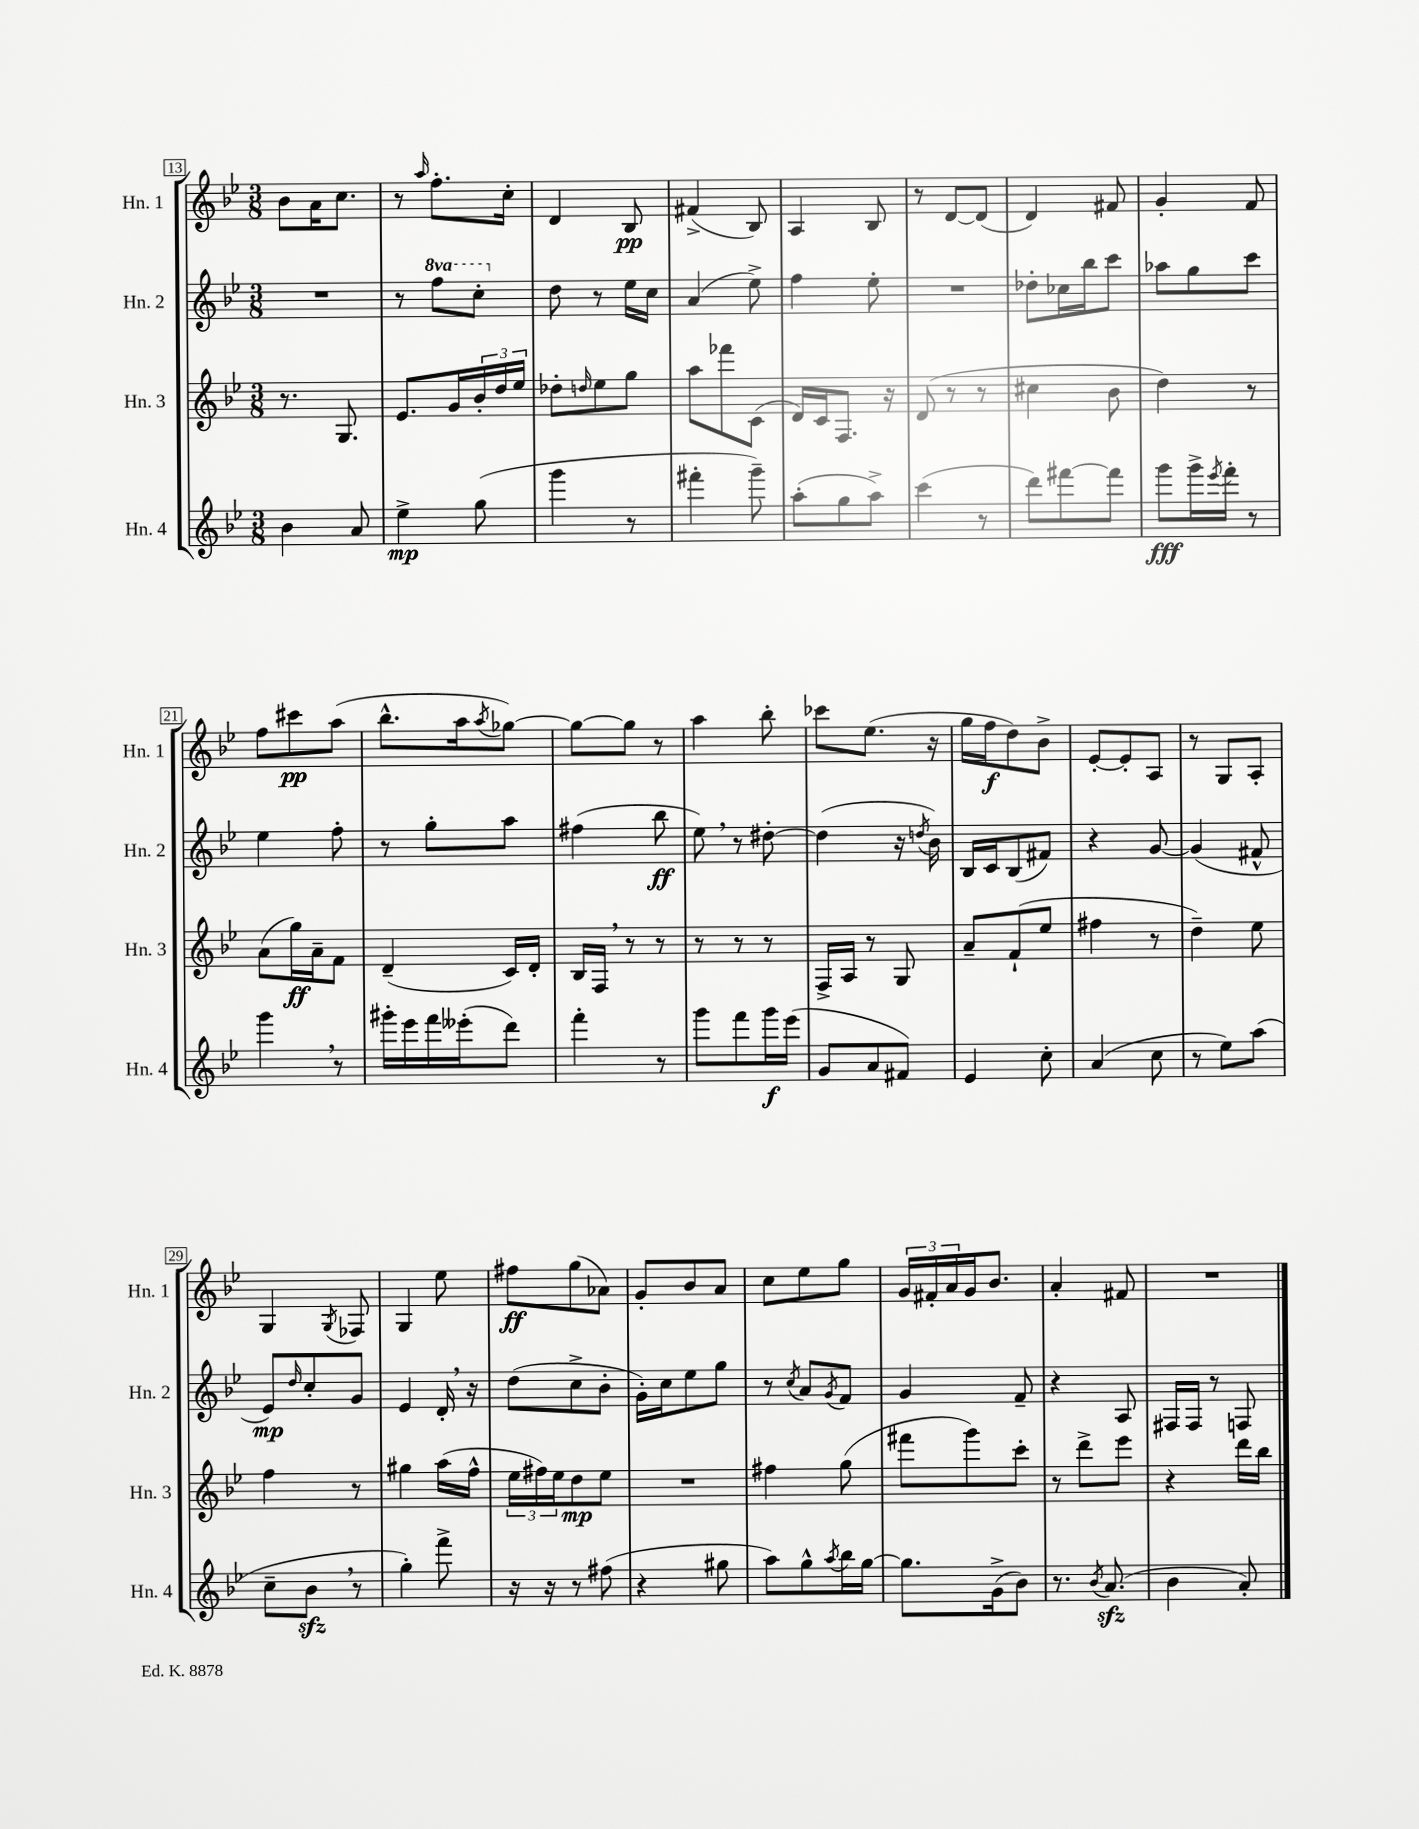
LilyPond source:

<<
\new StaffGroup <<
\new Staff = "s0" \with { instrumentName = "Hn. 1" shortInstrumentName = "Hn. 1" } {
    \clef treble \key bes \major \numericTimeSignature \time 3/8
    bes'8 a'16 c''8. |
    r8 \grace { a''16 } f''8.-. c''16-. |
    d'4 bes8\pp |
    fis'4->( bes8) |
    a4 bes8 |
    r8 d'8~ d'8( |
    d'4) fis'8 |
    g'4-. f'8 |
    f''8 cis'''8\pp a''8( |
    bes''8.-^ a''16 \acciaccatura { a''8 } ges''8~) |
    ges''8~ ges''8 r8 |
    a''4 bes''8-. |
    ces'''8 ees''8.( r16 |
    g''16 f''16\f d''8) bes'8-> |
    ees'8~-. ees'8-. a8 |
    r8 g8 a8-. |
    g4 \acciaccatura { g8 } fes8 |
    g4 ees''8 |
    fis''8\ff g''8( aes'8) |
    g'8-. bes'8 a'8 |
    c''8 ees''8 g''8 |
    \tuplet 3/2 { g'16 fis'16-. a'16 } g'16 bes'8. |
    a'4-. fis'8 |
    R4. \bar "|." |
}
\new Staff = "s1" \with { instrumentName = "Hn. 2" shortInstrumentName = "Hn. 2" } {
    \clef treble \key bes \major \numericTimeSignature \time 3/8 \set Staff.ottavationMarkups = #ottavation-simple-ordinals
    R4. |
    r8 \ottava #1 f'''8 c'''8-. \ottava #0 |
    d''8 r8 ees''16 c''16 |
    a'4( ees''8->) |
    f''4 ees''8-. |
    R4. |
    des''8-. ces''16 bes''16 c'''8 |
    aes''8 g''8 c'''8 |
    ees''4 f''8-. |
    r8 g''8-. a''8 |
    fis''4( bes''8\ff |
    ees''8) \breathe r8 dis''8~-. |
    dis''4( r16 \acciaccatura { d''8 } bes'16) |
    bes16 c'16 bes8( fis'8) |
    r4 g'8~ |
    g'4( fis'8-^ |
    ees'8\mp) \grace { d''16 } c''8-. g'8 |
    ees'4 d'16-. \breathe r16 |
    d''8( c''8-> bes'8-. |
    g'16-.) c''16 ees''8 g''8 |
    r8 \acciaccatura { c''8 } a'8 \acciaccatura { g'8 } f'8 |
    g'4 f'8-- |
    r4 a8 |
    fis16 fis16 r8 f8 \bar "|." |
}
\new Staff = "s2" \with { instrumentName = "Hn. 3" shortInstrumentName = "Hn. 3" } {
    \clef treble \key bes \major \numericTimeSignature \time 3/8
    r8. g8. |
    ees'8. g'16 \tuplet 3/2 { bes'16-. d''16 ees''16 } |
    des''8-. \grace { d''16 } ees''8 g''8 |
    a''8 fes'''8 c'8( |
    d'16) c'16 f8. r16 |
    d'8( r8 r8 |
    cis''4 bes'8 |
    d''4) r8 |
    a'8( g''16\ff) a'16-- f'8 |
    d'4--( c'16) d'16-. |
    bes16 f16 \breathe r8 r8 |
    r8 r8 r8 |
    f16-> a16 r8 g8 |
    a'8-- f'8-!( ees''8 |
    fis''4 r8 |
    d''4--) ees''8 |
    f''4 r8 |
    gis''4 a''16( f''16-^ |
    \tuplet 3/2 { ees''16 fis''16) ees''16 } d''8\mp ees''8 |
    R4. |
    fis''4 g''8( |
    fis'''8 g'''8) c'''8-. |
    r8 d'''8-> ees'''8 |
    r4 d'''16 bes''16 \bar "|." |
}
\new Staff = "s3" \with { instrumentName = "Hn. 4" shortInstrumentName = "Hn. 4" } {
    \clef treble \key bes \major \numericTimeSignature \time 3/8
    bes'4 a'8 |
    ees''4->\mp g''8( |
    g'''4 r8 |
    fis'''4-. g'''8--) |
    a''8-.( g''8 a''8->) |
    c'''4( r8 |
    d'''8) fis'''8~ fis'''8 |
    g'''8\fff g'''16-> \acciaccatura { ees'''8 } f'''16-. r8 |
    g'''4 \breathe r8 |
    gis'''16-. ees'''16 f'''16 eeses'''16-.( d'''8) |
    f'''4-. r8 |
    g'''8 f'''8 g'''16\f ees'''16( |
    g'8 a'8 fis'8) |
    ees'4 c''8-. |
    a'4( c''8 |
    r8 ees''8) a''8( |
    c''8-- bes'8\sfz \breathe r8 |
    g''4-.) f'''8-> |
    r16 r16 r8 fis''8( |
    r4 gis''8 |
    a''8) g''8-^ \acciaccatura { a''8 } bes''16 g''16~ |
    g''8. g'16->( bes'8) |
    r8. \acciaccatura { bes'8 } a'8.\sfz( |
    bes'4 a'8-.) \bar "|." |
}
>>
>>
\layout { \context { \Score currentBarNumber = #13 \override BarNumber.stencil = #(make-stencil-boxer 0.1 0.3 ly:text-interface::print) } }
